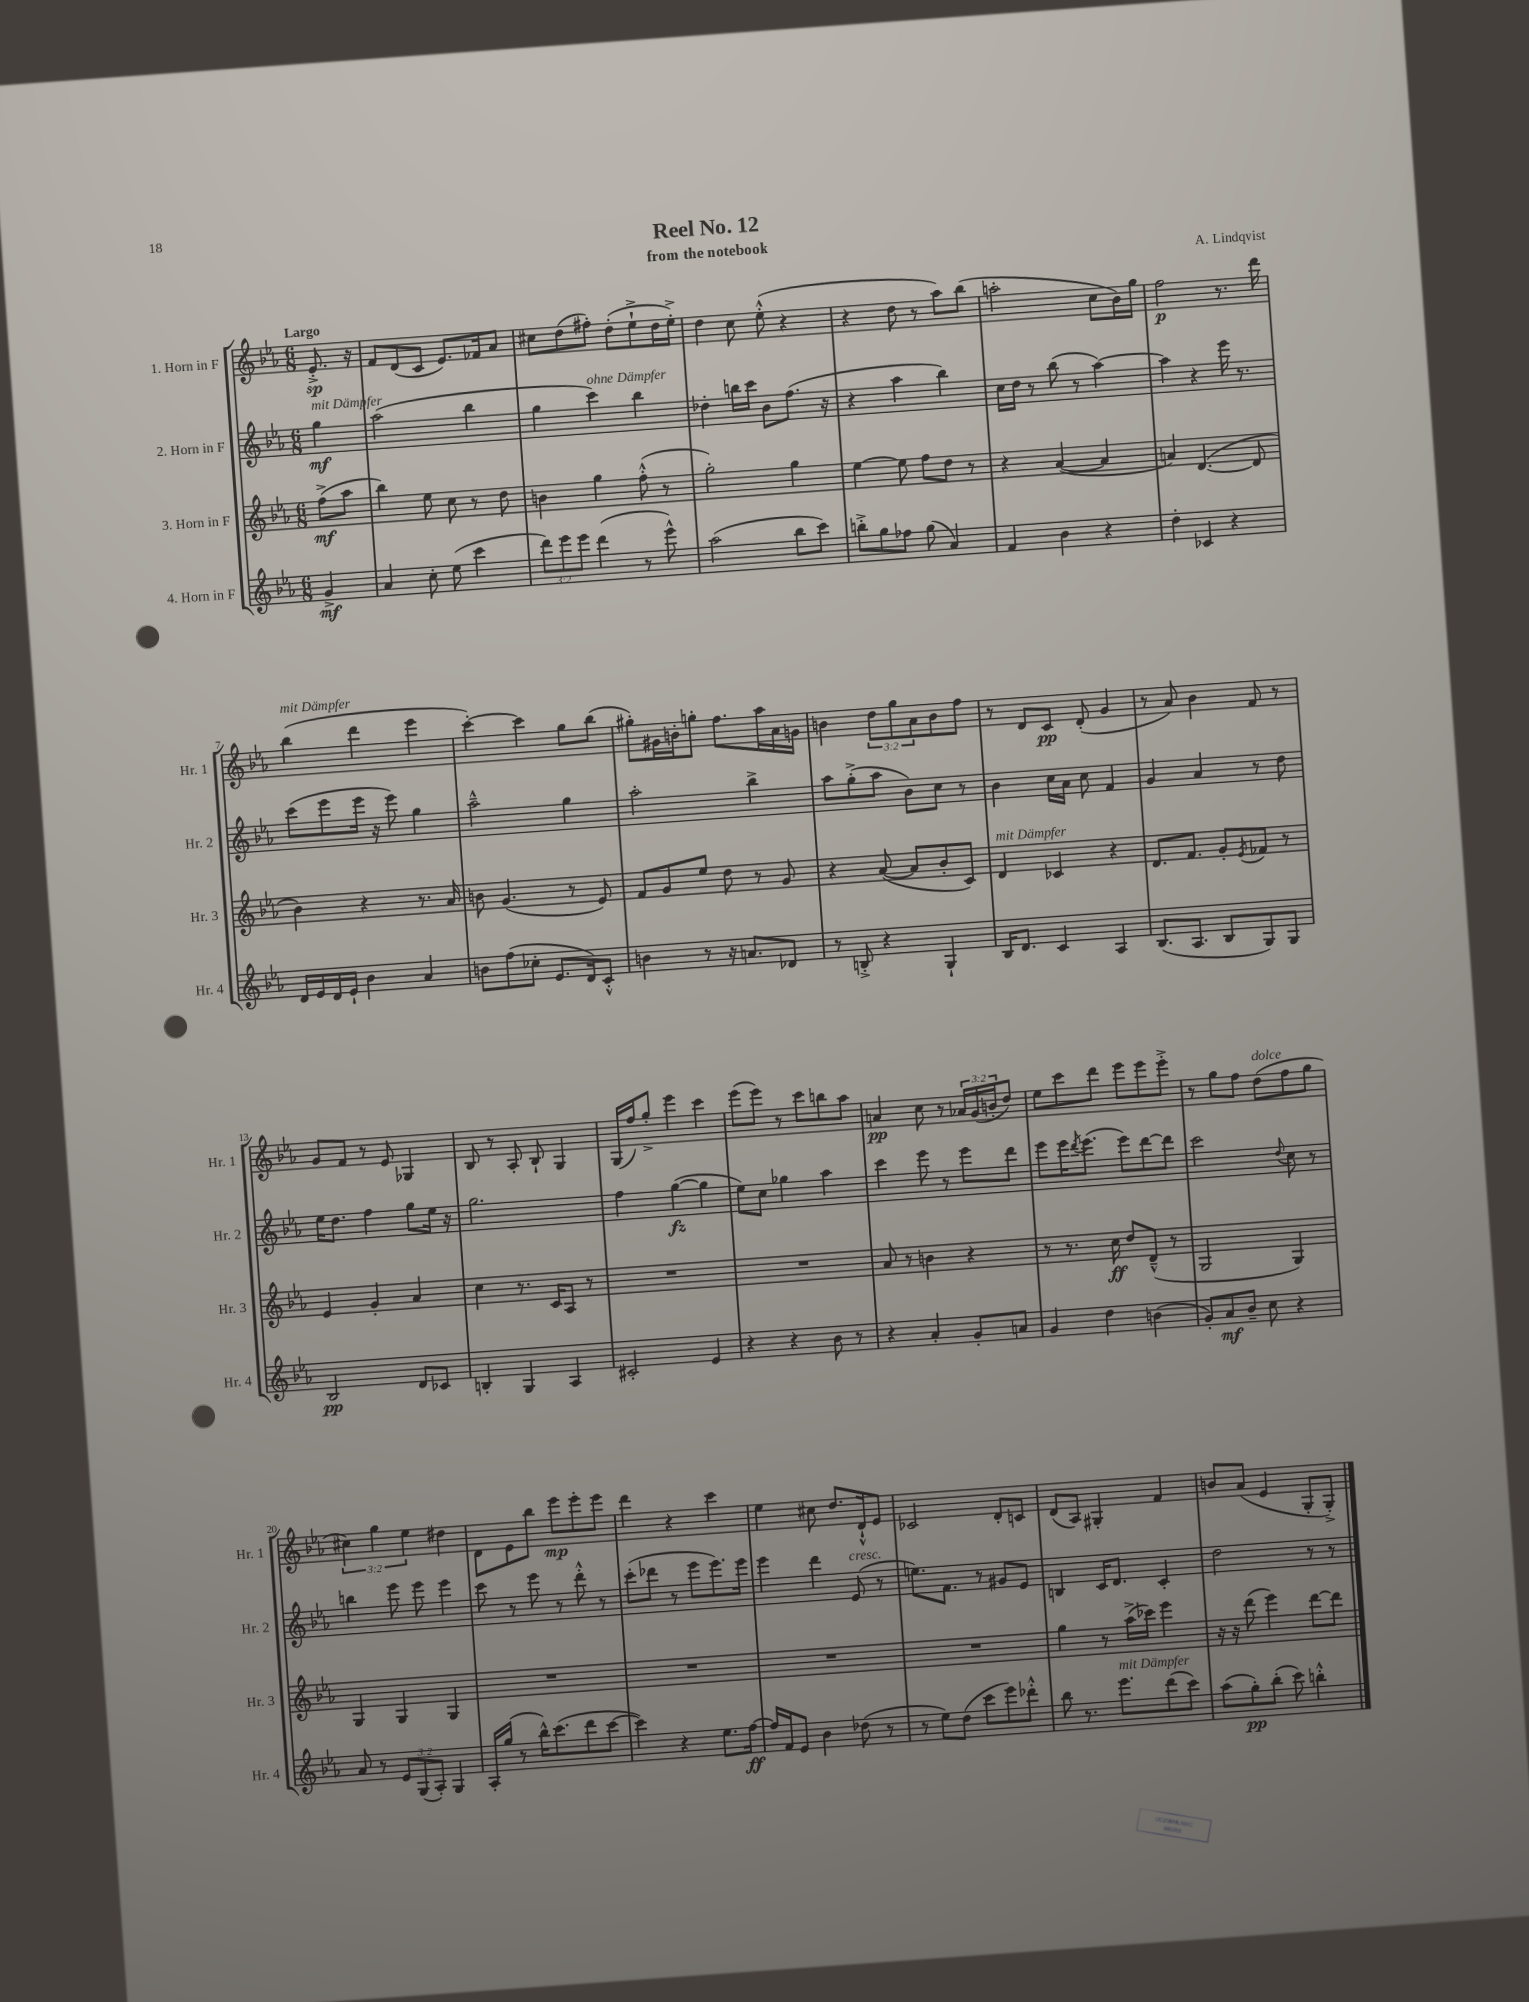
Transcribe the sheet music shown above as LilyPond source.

\header { title = "Reel No. 12" composer = "A. Lindqvist" subtitle = "from the notebook" }
<<
\new StaffGroup <<
\new Staff = "s0" \with { instrumentName = "1. Horn in F" shortInstrumentName = "Hr. 1" } {
    \clef treble \key ees \major \numericTimeSignature \time 6/8 \override Staff.TupletNumber.text = #tuplet-number::calc-fraction-text \partial 4 \tempo "Largo"
    ees'8.-.->\sp r16 |
    f'8 d'8( c'8 ees'8.) fes'16 aes'8 |
    cis''8 d''8( fis''8-.) d''8-.( ees''8-!-> d''16 ees''16-.->) |
    d''4 c''8 ees''8-.-^( r4 |
    r4 d''8 r8 aes''8) bes''8( |
    a''2-. c''8 bes'16) g''16 |
    f''2\p r8. d'''16 |
    bes''4^\markup { \italic "mit Dämpfer" }( d'''4 ees'''4 |
    c'''4~-.) c'''4 g''8 bes''8( |
    gis''8-.) gis'16 b'16-. g''8-. f''8. aes''16 aes'16 g'16 |
    b'4 \tuplet 3/2 { d''8 g''8 aes'8 } b'8 f''8 |
    r8 d'8 c'8\pp d'8-.( g'4 |
    r8 aes'8) bes'4 f'8 r8 |
    g'8 f'8 r8 ees'8 ges4 |
    bes8 r8 aes8-. bes8-! g4 |
    g16( f''16) g''8-.-> ees'''4 c'''4 |
    ees'''8( ees'''8) r8 c'''8 b''8 aes''8 |
    a'4\pp c''8 r8 \tuplet 3/2 { aes'16 g'16( b'16-. } d''8) |
    ees''8 c'''8 d'''8 ees'''8 ees'''8 ees'''8-.-> |
    r8 g''8 f''8 d''8^\markup { \italic "dolce" }( f''8 g''8 |
    \tuplet 3/2 { cis''4) g''4 ees''4 } dis''4 |
    d'8 ees'8 bes''8 ees'''8\mp ees'''8-. ees'''8 |
    d'''4 r4 c'''4 |
    ees''4 cis''8 d''8. d'16-!-^ ees'8 |
    ces'2 d'8-. c'8 |
    d'8( aes8) gis4-. f'4 |
    b'8 aes'8( ees'4 g8-. g8-.->) \bar "|." |
}
\new Staff = "s1" \with { instrumentName = "2. Horn in F" shortInstrumentName = "Hr. 2" } {
    \clef treble \key ees \major \numericTimeSignature \time 6/8 \partial 4
    g''4\mf^\markup { \italic "mit Dämpfer" } |
    aes''2( bes''4 |
    g''4 c'''4^\markup { \italic "ohne Dämpfer" }) bes''4 |
    des''4-. b''16 c'''16 bes'8 f''8.( r16 |
    r4 aes''4 bes''4) |
    c''16 d''16 r8 bes''8( r8 aes''4~) |
    aes''4 r4 ees'''16 r8. |
    c'''8( ees'''8 ees'''16 r16 ees'''8) g''4 |
    aes''2---^ g''4 |
    aes''2-. bes''4-> |
    aes''8 g''8-.->( aes''8 bes'8) c''8 r8 |
    bes'4 c''16 aes'16 c''8 f'4 |
    g'4 aes'4 r8 d''8 |
    ees''16 d''8. f''4 g''8 ees''16 r16 |
    g''2. |
    f''4 g''4~\fz( g''4 |
    ees''8) c''8 ges''4 aes''4 |
    c'''4 ees'''8 r8 ees'''8 d'''8 |
    ees'''8 ees'''16 \acciaccatura { d'''8 } ees'''8.( ees'''8) d'''8~ d'''8 |
    c'''2 \appoggiatura { d''8 } c''8 r8 |
    b''4 ees'''8 ees'''8 ees'''4 |
    c'''8 r8 ees'''8 r8 d'''8-.-^ r8 |
    c'''8-.( des'''8 r8 ees'''8 ees'''8.) ees'''16 |
    ees'''4 d'''4 ees'8^\markup { \italic "cresc." }( r8 |
    e''8.) f'8. r8 gis'8 ees'8 |
    b4 c'16 d'8. c'4-. |
    d''2 r8 r8 \bar "|." |
}
\new Staff = "s2" \with { instrumentName = "3. Horn in F" shortInstrumentName = "Hr. 3" } {
    \clef treble \key ees \major \numericTimeSignature \time 6/8 \partial 4
    f''8->\mf( aes''8 |
    bes''4) ees''8 c''8 r8 d''8 |
    b'4 g''4 f''8-.-^( r8 |
    g''2-.) g''4 |
    ees''4~ ees''8 f''8 d''8 r8 |
    r4 aes'4~( aes'4 |
    a'4) d'4.~( d'8 |
    bes'4) r4 r8. aes'16 |
    b'8 g'4.( r8 ees'8) |
    f'8 g'8 ees''8 d''8 r8 g'8 |
    r4 aes'8~( aes'8 bes'8-. c'8) |
    d'4^\markup { \italic "mit Dämpfer" } ces'4 r4 |
    d'8. f'8. g'8-. \acciaccatura { ees'8 } fes'8 r8 |
    ees'4 g'4-. aes'4 |
    c''4 r8. c'16 aes8 r8 |
    R2. |
    R2. |
    aes'8 r8 b'4 r4 |
    r8 r8. c''16\ff d''8 d'8---^( r8 |
    g2 g4) |
    g4 g4 g4 |
    R2. |
    R2. |
    R2. |
    R2. |
    g''4 r8 aes''16->( ces'''16) ees'''4 |
    r16 r16 d'''8( ees'''4) d'''8~ d'''8 \bar "|." |
}
\new Staff = "s3" \with { instrumentName = "4. Horn in F" shortInstrumentName = "Hr. 4" } {
    \clef treble \key ees \major \numericTimeSignature \time 6/8 \override Staff.TupletNumber.text = #tuplet-number::calc-fraction-text \partial 4
    g'4->\mf |
    aes'4 c''8-. ees''8( c'''4 |
    \tuplet 3/2 { d'''8) ees'''8 ees'''8 } d'''4( r8 ees'''8-^) |
    aes''2( bes''8 c'''8) |
    b''8-.-> g''8 fes''8 g''8( aes'4) |
    f'4 bes'4 r4 |
    d''4-. ces'4 r4 |
    d'16 ees'16 d'16 ees'16-! bes'4 aes'4 |
    b'8 f''8( ces''8-. ees'8. d'16) c'8-.-^ |
    b'4 r8 r16 a'8. des'8 |
    r8 b8-.-> r4 g4-! |
    bes16 d'8. c'4 aes4 |
    bes8.( aes8. bes8 g8) g8 |
    bes2\pp d'8 ces'8 |
    b4-. g4 aes4 |
    cis'2-. ees'4 |
    r4 r4 bes'8 r8 |
    r4 aes'4-. g'8-. a'8 |
    g'4 d''4 b'4( |
    g'8-.) aes'8\mf bes'8-- c''8 r4 |
    aes'8 r8 \tuplet 3/2 { ees'8 g8( aes8-.) } g4 |
    aes16-. g''16( r8 bes''16-^) c'''8.( d'''8 c'''8~ |
    c'''4) r4 ees''8. f''16~\ff |
    f''16 f'16 ees'8 bes'4 des''8( r8 |
    r8 ees''8) d''8( c'''8 ees'''8) des'''8-.-^ |
    bes''8 r8. ees'''8.^\markup { \italic "mit Dämpfer" } d'''8( c'''8) |
    aes''8( g''8-.\pp) bes''8-.( c'''8) b''4-.-^ \bar "|." |
}
>>
>>
